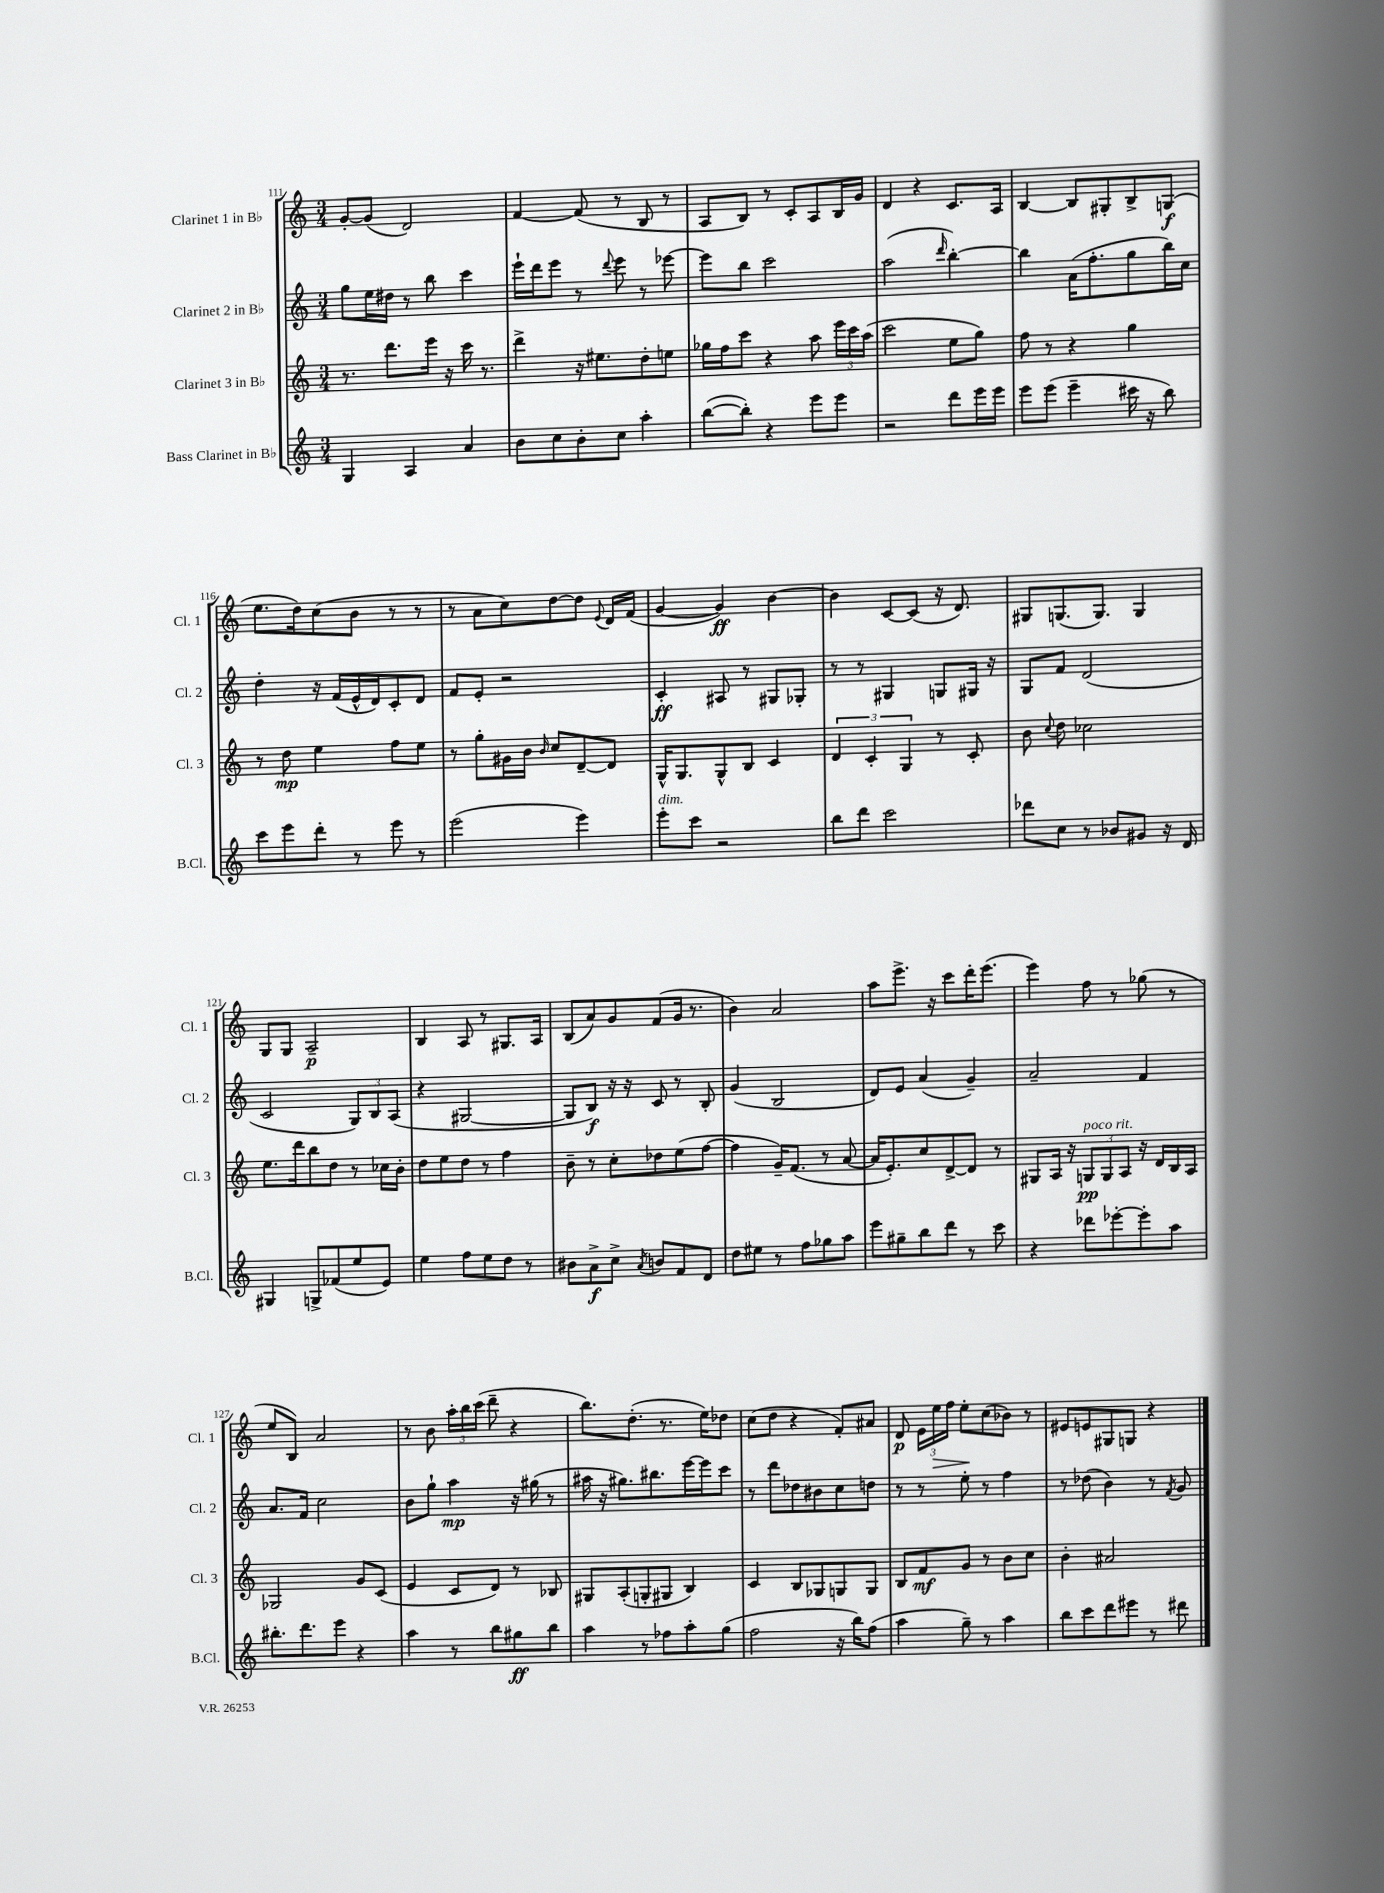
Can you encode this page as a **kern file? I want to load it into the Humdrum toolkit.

**kern	**dynam	**kern	**dynam	**kern	**dynam	**kern	**dynam
*part4	*part4	*part3	*part3	*part2	*part2	*part1	*part1
*staff4	*staff4	*staff3	*staff3	*staff2	*staff2	*staff1	*staff1
*I"Bass Clarinet in B♭	*	*I"Clarinet 3 in B♭	*	*I"Clarinet 2 in B♭	*	*I"Clarinet 1 in B♭	*
*I'B.Cl.	*	*I'Cl. 3	*	*I'Cl. 2	*	*I'Cl. 1	*
*clefG2	*	*clefG2	*	*clefG2	*	*clefG2	*
*k[]	*	*k[]	*	*k[]	*	*k[]	*
*M3/4	*	*M3/4	*	*M3/4	*	*M3/4	*
=111	=111	=111	=111	=111	=111	=111	=111
4G/	.	8.r	.	8gg\L	.	[8g'/L	.
.	.	.	.	16ee\L	.	(8g/J]	.
.	.	8.ddd\L	.	16dd#X\JJ	.	.	.
4A/	.	.	.	8r	.	2d/)	.
.	.	16eee\Jk	.	8bb\	.	.	.
.	.	16r	.	.	.	.	.
4a/	.	16ccc\	.	4ccc\	.	.	.
.	.	8.r	.	.	.	.	.
=112	=112	=112	=112	=112	=112	=112	=112
8b\L	.	4ddd^\	.	16eee`\LL	.	[4f/	.
.	.	.	.	16ddd\J	.	.	.
8cc\	.	.	.	8eee\J	.	.	.
8b'\	.	16r	.	8r	.	(8f/]	.
.	.	8.ee#X\L	.	.	.	.	.
.	.	.	.	8qqddd/	.	.	.
8cc\J	.	.	.	8eee\	.	8r	.
4aa'\	.	8dd'\	.	8r	.	8B/	.
.	.	8een\J	.	[8eee-X\	.	8r	.
=113	=113	=113	=113	=113	=113	=113	=113
([8bb\L	.	16gg-X\LL	.	8eee-\L]	.	8A/L	.
.	.	16ff\J	.	.	.	.	.
8bb'\J])	.	8ccc\J	.	8bb\J	.	8B/J)	.
4r	.	4r	.	2ccc\	.	8r	.
.	.	.	.	.	.	8c'/L	.
8eee\L	.	8aa\	.	.	.	8A/	.
8eee\J	.	24eee\LL	.	.	.	16B/L	.
.	.	24ccc\	.	.	.	.	.
.	.	.	.	.	.	16g/JJ	.
.	.	(24aa\JJ	.	.	.	.	.
=114	=114	=114	=114	=114	=114	=114	=114
2r	.	2ccc\	.	(2aa\	.	4d/	.
.	.	.	.	.	.	4r	.
.	.	.	.	16qqddd/	.	.	.
8ddd\L	.	8ee\L	.	[4bb'\)	.	8.c/L	.
16eee\L	.	8gg\J)	.	.	.	.	.
16eee\JJ	.	.	.	.	.	16A/Jk	.
=115	=115	=115	=115	=115	=115	=115	=115
8eee\L	.	8ff\	.	4bb\]	.	[4B/	.
(8eee\J	.	8r	.	.	.	.	.
4eee~\	.	4r	.	(16a\KL	.	8B/L]	.
.	.	.	.	8.ff'\	.	.	.
.	.	.	.	.	.	8G#X'/	.
16ccc#X\	.	4gg\	.	8gg\	.	8B^/	.
16r	.	.	.	.	.	.	.
8bb\)	.	.	.	16bb\L)	.	(8Gn/J	f
.	.	.	.	16cc\JJ	.	.	.
!!LO:LB:g=z
=116	=116	=116	=116	=116	=116	=116	=116
8ccc\L	.	8r	.	4dd'\	.	8.ee\L	.
8eee\	.	8dd\	mp	.	.	.	.
.	.	.	.	.	.	16dd\k)	.
8ddd'\J	.	4ee\	.	16r	.	(8cc\	.
.	.	.	.	(16f/LL	.	.	.
8r	.	.	.	16e^^/	.	8b\J	.
.	.	.	.	16d/J)	.	.	.
8eee\	.	8ff\L	.	8c'/	.	8r	.
8r	.	8ee\J	.	8d/J	.	8r	.
=117	=117	=117	=117	=117	=117	=117	=117
(2eee\	.	8r	.	8f/L	.	8r	.
.	.	8gg'\L	.	8e'/J	.	8a\L	.
.	.	16g#X\L	.	2r	.	8cc\)	.
.	.	16b\JJ	.	.	.	.	.
.	.	16qqb/	.	.	.	.	.
.	.	8cc/L	.	.	.	[8dd\	.
4eee\)	.	[8d~/	.	.	.	8dd\J]	.
.	.	.	.	.	.	8qqe/	.
.	.	8d/J]	.	.	.	16d/LL	.
.	.	.	.	.	.	(16f/JJ	.
=118	=118	=118	=118	=118	=118	=118	=118
!LO:TX:a:i:t=dim.	!	!	!	!	!	!	!
8eee'\L	.	16G^^/KL	.	4c'/	ff	[4g/	.
.	.	8.G/	.	.	.	.	.
8ccc\J	.	.	.	.	.	.	.
2r	.	8G^^/	.	8A#X/	.	4g/])	ff
.	.	8B/J	.	8r	.	.	.
.	.	4c/	.	8G#X/L	.	[4b\	.
.	.	.	.	8G-X'/J	.	.	.
=119	=119	=119	=119	=119	=119	=119	=119
8bb\L	.	6d/	.	8r	.	4b\]	.
8ddd\J	.	.	.	8r	.	.	.
.	.	6c'/	.	.	.	.	.
2ccc\	.	.	.	4G#X/	.	[8c/L	.
.	.	6G/	.	.	.	.	.
.	.	.	.	.	.	(8c/J]	.
.	.	8r	.	8Gn/L	.	16r	.
.	.	.	.	.	.	8.d/)	.
.	.	8c'/	.	16G#X/Jk	.	.	.
.	.	.	.	16r	.	.	.
=120	=120	=120	=120	=120	=120	=120	=120
8ddd-X\L	.	8b\	.	8G/L	.	8G#X/L	.
.	.	8qqcc/	.	.	.	.	.
8cc\J	.	8dd\	.	8f/J	.	(8.Gn/	.
8r	.	2cc-X\	.	(2d/	.	.	.
.	.	.	.	.	.	8.G/J)	.
8b-X/L	.	.	.	.	.	.	.
8g#X/J	.	.	.	.	.	4G/	.
16r	.	.	.	.	.	.	.
16d/	.	.	.	.	.	.	.
!!LO:LB:g=z
=121	=121	=121	=121	=121	=121	=121	=121
4G#X/	.	8.ee\L	.	2c/	.	8G/L	.
.	.	.	.	.	.	8G/J	.
.	.	16ddd\k	.	.	.	.	.
8Gn^/L	.	8bb\	.	.	.	2A~/	p
(8f-X/	.	8dd\J	.	.	.	.	.
8ee/	.	8r	.	12G/L)	.	.	.
.	.	.	.	12B/	.	.	.
8e/J)	.	16cc-X\LL	.	.	.	.	.
.	.	.	.	(12A/J	.	.	.
.	.	16b'\JJ	.	.	.	.	.
=122	=122	=122	=122	=122	=122	=122	=122
4ee\	.	8dd\L	.	4r	.	4B/	.
.	.	8ee\	.	.	.	.	.
8ff\L	.	8dd\J	.	[2G#X/	.	8A/	.
8ee\	.	8r	.	.	.	8r	.
8dd\J	.	4ff\	.	.	.	8.G#X/L	.
8r	.	.	.	.	.	.	.
.	.	.	.	.	.	16A/Jk	.
=123	=123	=123	=123	=123	=123	=123	=123
8b#X\L	.	8b~\	.	8G#/L]	.	(8B/L	.
8a^\	f	8r	.	8B/J)	f	8a/)	.
8cc^\J	.	8cc'\L	.	16r	.	8g/	.
.	.	.	.	16r	.	.	.
8qa/	.	.	.	.	.	.	.
8bn/L	.	8dd-X\	.	8c/	.	(8f/	.
8f/	.	(8ee\	.	8r	.	16g/Jk	.
.	.	.	.	.	.	8.r	.
8d/J	.	[8ff\J	.	8B'/	.	.	.
=124	=124	=124	=124	=124	=124	=124	=124
8dd\L	.	4ff\]	.	(4g/	.	4b\)	.
8ee#X\J	.	.	.	.	.	.	.
8r	.	16g~/KL)	.	2B/	.	2a/	.
.	.	(8.f/J	.	.	.	.	.
8ff\L	.	.	.	.	.	.	.
8gg-X\	.	8r	.	.	.	.	.
8aa\J	.	[8a/	.	.	.	.	.
=125	=125	=125	=125	=125	=125	=125	=125
8eee\L	.	16a/KL]	.	8d/L)	.	8aa\L	.
.	.	8.e'/)	.	.	.	.	.
8gg#X~\	.	.	.	8e/J	.	8.eee^\J	.
8bb\	.	8cc/	.	(4a/	.	.	.
.	.	.	.	.	.	16r	.
8ddd\J	.	[8d^/	.	.	.	8ccc\L	.
8r	.	8d/J]	.	4g~/)	.	16ddd'\K	.
.	.	.	.	.	.	(8.eee\J	.
8ccc\	.	8r	.	.	.	.	.
=126	=126	=126	=126	=126	=126	=126	=126
4r	.	8G#X/L	.	2a~/	.	4eee\)	.
.	.	16A/Jk	.	.	.	.	.
.	.	16r	.	.	.	.	.
!	!	!LO:TX:a:i:t=poco rit.	!	!	!	!	!
8ddd-X\L	.	12Gn/L	pp	.	.	8ff\	.
.	.	12G/	.	.	.	.	.
[8eee-X'\	.	.	.	.	.	8r	.
.	.	12A/J	.	.	.	.	.
8eee-'\]	.	16r	.	4f/	.	(8gg-X\	.
.	.	16d/LL	.	.	.	.	.
8aa\J	.	16B/	.	.	.	8r	.
.	.	16A/JJ	.	.	.	.	.
!!LO:LB:g=z
=127	=127	=127	=127	=127	=127	=127	=127
8.bb#X'\L	.	2G-X/	.	8.a/L	.	8ee/L	.
.	.	.	.	.	.	8B/J)	.
8.ddd\	.	.	.	16f/Jk	.	.	.
.	.	.	.	2cc\	.	2a/	.
8eee\J	.	.	.	.	.	.	.
4r	.	8g/L	.	.	.	.	.
.	.	(8c/J	.	.	.	.	.
=128	=128	=128	=128	=128	=128	=128	=128
4aa\	.	4e/	.	8b\L	.	8r	.
.	.	.	.	8gg`\J	.	8b\	.
8r	.	8c/L	.	4aa\	mp	24aa'\LL	.
.	.	.	.	.	.	24bb\	.
.	.	.	.	.	.	(24ccc\JJ	.
8bb\L	.	8d/J)	.	.	.	8ddd~\	.
8gg#X\	ff	8r	.	16r	.	4r	.
.	.	.	.	(16gg#X\	.	.	.
8bb\J	.	8B-X/	.	8r	.	.	.
=129	=129	=129	=129	=129	=129	=129	=129
4aa\	.	8G#X/L	.	16aa#X\	.	8.bb\L)	.
.	.	.	.	16r	.	.	.
.	.	(8A'/	.	8.gg#X\L)	.	.	.
.	.	.	.	.	.	(8.dd'\J	.
8r	.	8Gn'/	.	.	.	.	.
.	.	.	.	8.bb#X\	.	.	.
8ff-X\L	.	8G#X/J	.	.	.	8.r	.
8aa'\	.	4B/)	.	[16eee\L	.	.	.
.	.	.	.	16eee\J]	.	16ee\KL)	.
(8gg\J	.	.	.	8ccc\J	.	8dd-X\J	.
=130	=130	=130	=130	=130	=130	=130	=130
2ff\	.	4c/	.	8r	.	(8cc\L	.
.	.	.	.	8ddd\L	.	8dd\J	.
.	.	8B/L	.	8dd-X\	.	4r	.
.	.	8G-X/	.	8b#X\	.	.	.
16r	.	8Gn/	.	8cc\	.	8f'/L)	.
16bb\KL)	.	.	.	.	.	.	.
(8ff\J	.	8G/J	.	8ddn\J	.	8a#X/J	.
=131	=131	=131	=131	=131	=131	=131	=131
4aa\	.	8B/L	.	8r	.	8d/	p
.	.	8f/	mf	8r	.	24e\LL	.
!	!	!	!	!	!	!	!LO:HP:b
.	.	.	.	.	.	24ee\	>
.	.	.	.	.	.	24ff\JJ	.
8gg~\)	.	8g/J	.	8ee'\	.	8ee'\L	.
8r	.	8r	.	8r	.	(8cc\	]
4aa\	.	8b\L	.	4ff\	.	8b-X\J)	.
.	.	8cc\J	.	.	.	8r	.
=132	=132	=132	=132	=132	=132	=132	=132
8bb\L	.	4b'\	.	8r	.	8e#X/L	.
8ccc\	.	.	.	(8dd-X\	.	8en/	.
8ddd\	.	2a#X/	.	4b\)	.	8G#X/	.
8eee#X\J	.	.	.	.	.	8Gn/J	.
8r	.	.	.	8r	.	4r	.
.	.	.	.	8qf/	.	.	.
8ddd#X\	.	.	.	8g/	.	.	.
==	==	==	==	==	==	==	==
*-	*-	*-	*-	*-	*-	*-	*-
